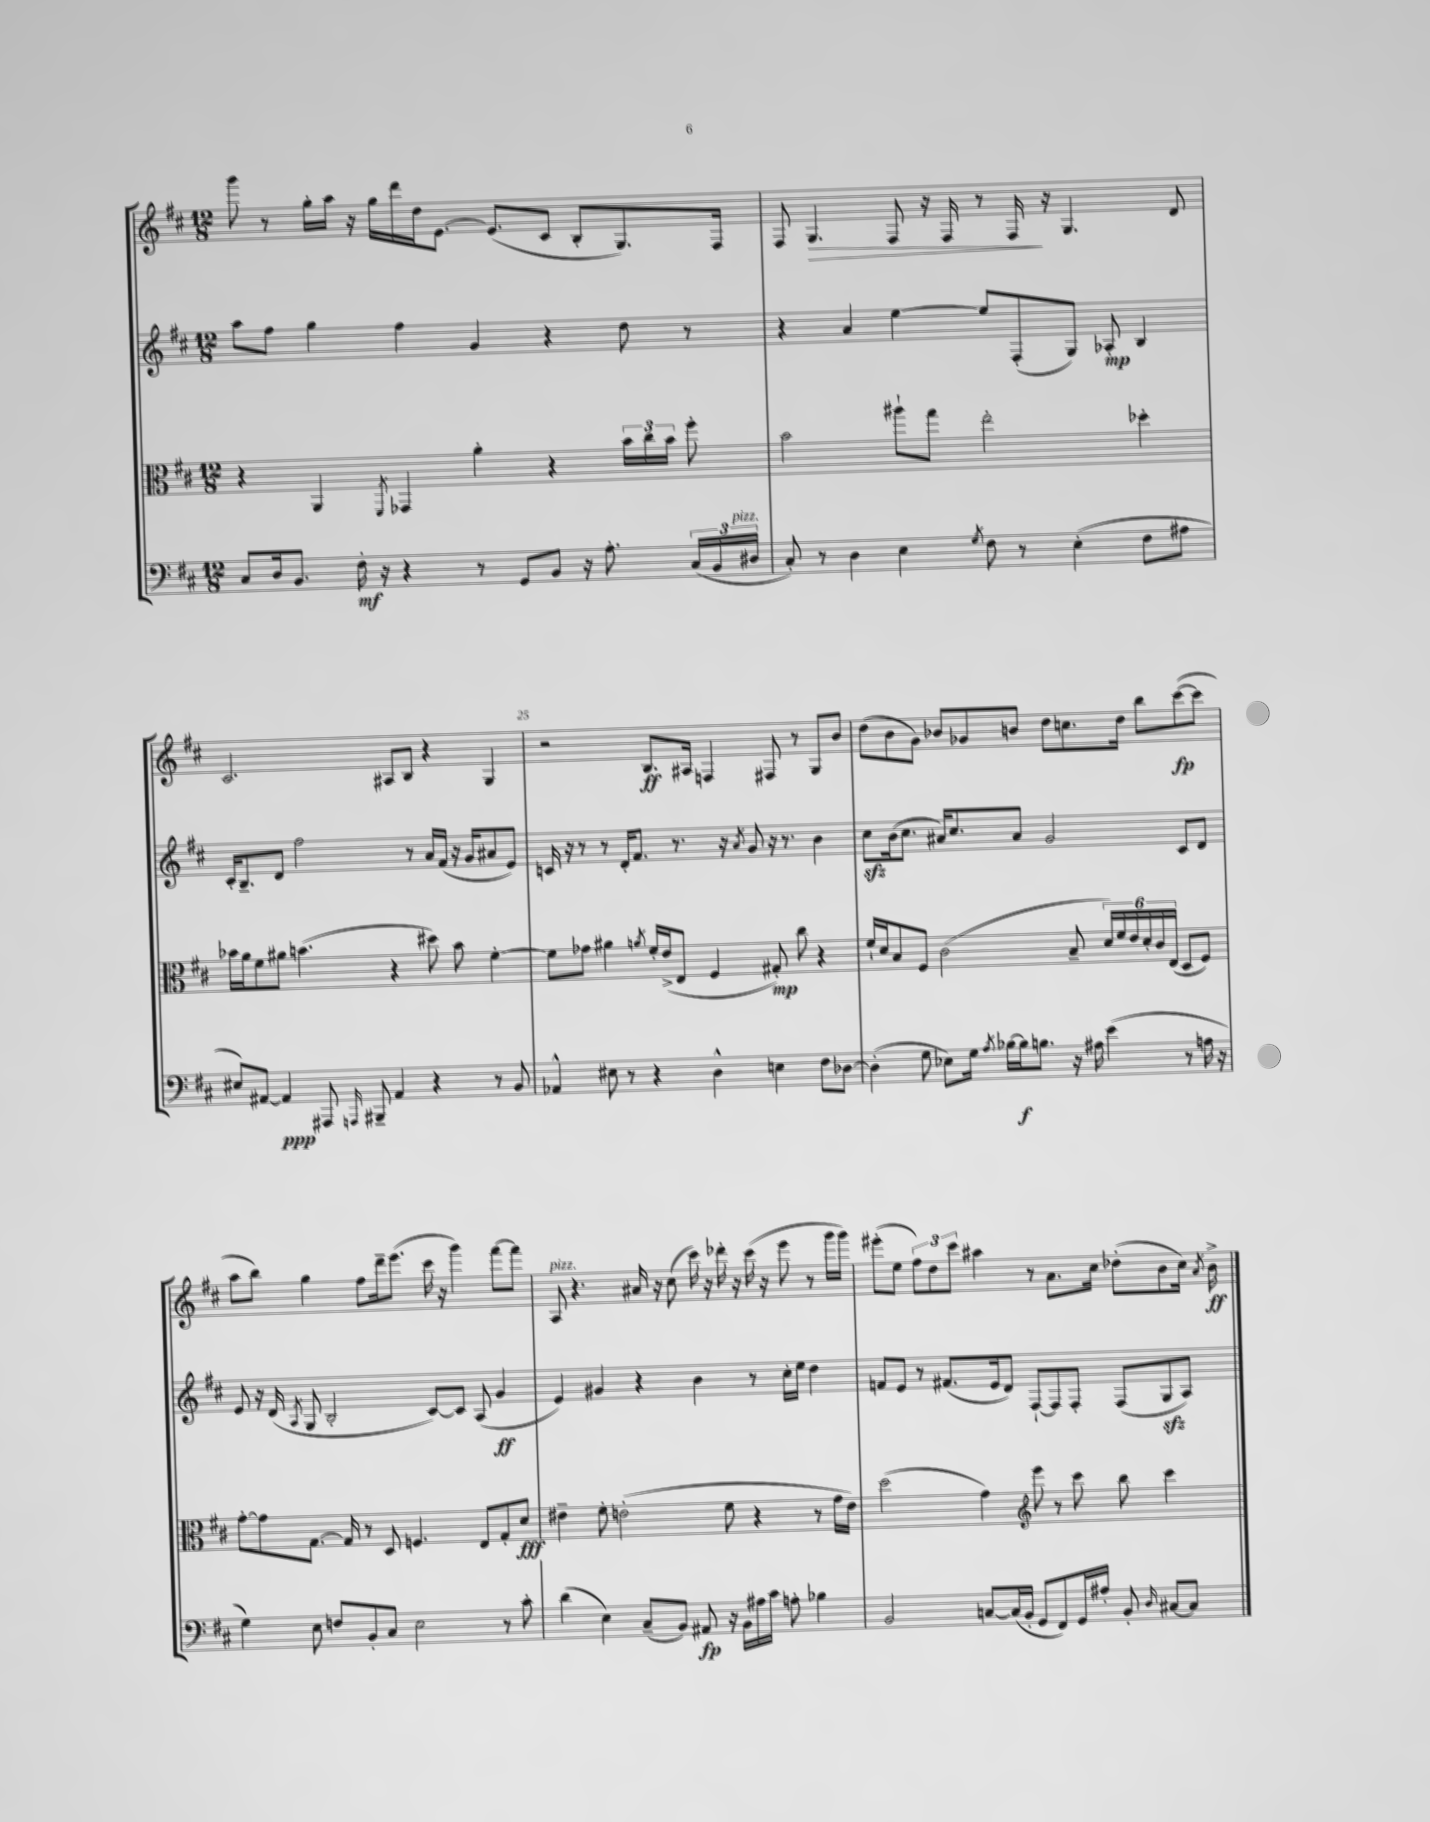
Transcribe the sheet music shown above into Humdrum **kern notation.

**kern	**kern	**kern	**kern
*staff4	*staff3	*staff2	*staff1
*clefF4	*clefC3	*clefG2	*clefG2
*k[f#c#]	*k[f#c#]	*k[f#c#]	*k[f#c#]
*M12/8	*M12/8	*M12/8	*M12/8
8C#	4r	8aa	8ggg
16D	.	8ff#	8r
8.BB	.	.	.
.	4AA	4gg	16gg'
.	.	.	16aa
16F#'	.	.	16r
16r	.	.	16gg
.	8qFF#	.	.
4r	4GG-	4ff#	16ddd
.	.	.	16dd
.	.	.	[8.e
8r	4a'	4g	.
.	.	.	(8.e]
8GG	.	.	.
8BB	4r	4r	8c#
16r	.	.	8B'
8.A'	.	.	.
.	24b	8dd	8.G)
.	24cc#	.	.
.	24b	.	.
(24C#	8ff#'	8r	.
24BB	.	.	.
.	.	.	16F#
24D#	.	.	.
=	=	=	=
8C#')	2b	4r	8F#
8r	.	.	4.G
4D	.	4a	.
4E	8aa#`	[4ee	8F#
.	8gg	.	16r
.	.	.	16F#
8qG	.	.	.
8F#	2ee'	8ee]	8r
8r	.	(8F#'	16F#
.	.	.	16r
(4E'	.	8G)	4.G
.	.	8A-'	.
8F#	4dd-'	4B	.
8A#	.	.	8d
=	=	=	=
8E#)	16b-	16c#'	2.c#
.	16a	8.B~	.
[8AA#	8f#	.	.
4AA#]	8a#	8d	.
.	(4.b	2ff#	.
8AAA#	.	.	.
16qqAAA	.	.	.
8BBB#~	.	.	.
4AA#	4r	.	8A#
.	.	8r	8B
4r	8dd#)	16a	4r
.	.	(16f#	.
.	8b	16r	.
.	.	16g	.
8r	[4f#'	8a#	4G
8BB	.	8e)	.
=	=	=	=
4AA-^^	8f#]	16c	2r
.	.	16r	.
.	8g-	8r	.
8E#	4a#	8r	.
8r	.	16d'	.
.	.	8.f#	.
.	8qa	.	.
4r	16f#'	.	8.B
.	(16e^	.	.
.	8E	8.r	.
.	.	.	16A#
4D^^	4F#	.	4F
.	.	16r	.
.	.	8qa	.
.	.	8g	.
4E	8G#')	16r	8F#
.	.	8.r	.
.	8cc#	.	8r
8F#	4r	4b	8G
[8D-	.	.	8b
=	=	=	=
(4D-']	16f#`	8cc#	(8dd
.	16d	.	.
.	8B	(16b	8b
.	.	8.cc#	.
8G	8F#	.	8g)
8E-)	(2c#	16a#)	8b-
.	.	8.cc#	.
16G	.	.	8g-
8qA	.	.	.
[16B-	.	.	.
16B-]	.	8a#	8b
8.B	.	.	.
.	.	2g	8dd
16r	8B~	.	8.cc
16A#	.	.	.
(4e	24d)	.	.
.	24f#	.	.
.	.	.	16dd
.	24e	.	.
.	24d'	.	8bb
.	24c#	.	.
.	(24E	.	.
8r	8D	8c#	([8ccc#
16A	8F#)	8d	8ccc#]
16r	.	.	.
=	=	=	=
4G)	[8g'	8e	8aa
.	8g]	16r	8bb)
.	.	(16d	.
.	.	8qA	.
8E	[8.G	8G	4gg
8F	.	2B'	.
.	16G]	.	.
8BB'	8r	.	8ff#
8C#	8D	.	16ddd~
.	.	.	(8.eee
2E	4.F	.	.
.	.	[8c#)	16ccc#
.	.	.	16r
.	.	8c#]	4ggg)
.	8E	(8A	.
8r	8G'	4g	[8fff#
8c#'	8d	.	8fff#]
=	=	=	=
(4d	4e#~	4e)	8A
.	.	.	4.r
4E)	8f#'	4g#	.
.	(2e'	.	.
(8C#~	.	4r	16a#
.	.	.	16r
8BB)	.	.	(8cc#
8AA#	.	4b	16ccc#)
.	.	.	16r
16r	8f#	.	16ddd-'
16BB	.	.	16r
16A#	4r	8r	(16ccc#
16c#	.	.	16r
8A'	.	16cc#'	8eee
.	.	16ee	.
4B-	8r	4dd	8r
.	16g	.	16ggg
.	16e)	.	16ggg)
=	=	=	=
2BB	(2dd	8f	(8eee#'
.	.	8e	8ee
.	.	8r	12ff#)
.	.	.	12dd
.	.	(8.f#	.
.	.	.	12ccc#
[8C	4g)	.	4aa#
.	.	16e	.
(16C]	.	8d)	.
16BB'	.	.	.
*	*clefG2	*	*
8GG	8eee	[8F#`	8r
8FF#)	8r	8F#]	8.a
16GG	8ccc#	8F#'	.
16A#'	.	.	16cc#
8BB'	8bb	(8F#	(8dd-'
16qqD	.	.	.
[8C#	4ccc#	8G	8b
8C#]	.	8A)	16cc#)
.	.	.	8qa
.	.	.	16b^
==	==	==	==
*-	*-	*-	*-
